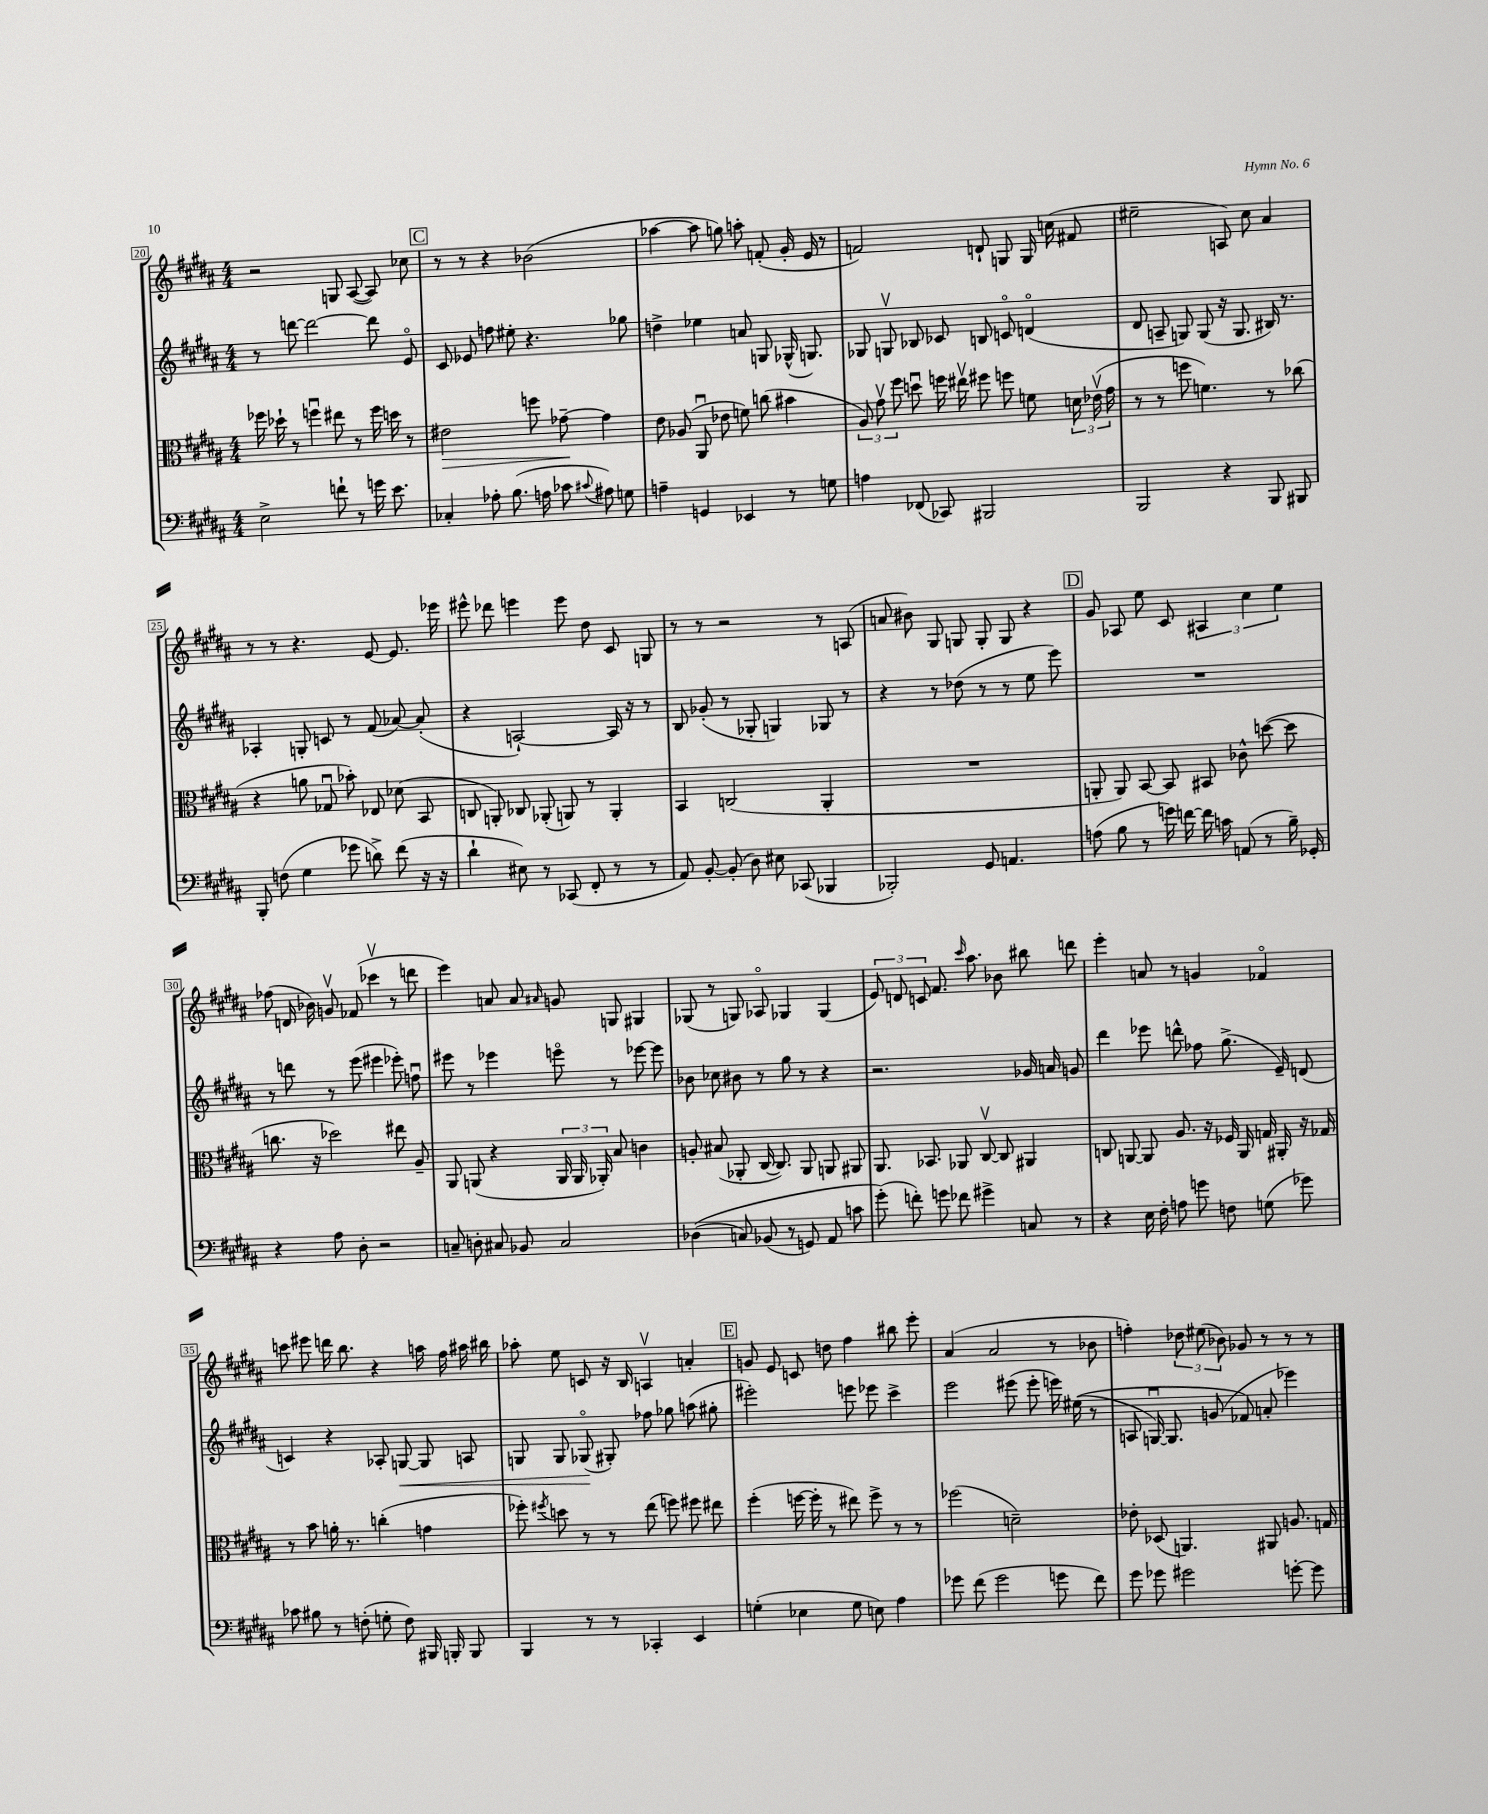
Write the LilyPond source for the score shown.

<<
\new StaffGroup <<
\new Staff = "s0" {
    \clef treble \key b \major \numericTimeSignature \time 4/4
    \autoBeamOff r2 g8 ais8~( ais8) ces''8 |
    \mark \markup { \box "C" } r8 r8 r4 bes'2( |
    aes''4~ aes''8 g''8) a''8-. f'8-.( gis'16-. e'16 r8 |
    f'2) d'8-! g8 g16 c''16( fis'8 |
    eis''2-- a8) cis''8 ais'4 |
    r8 r8 r4. e'8~ e'8. ees'''16 |
    eis'''8-^ des'''8 e'''4 e'''8 dis''8 cis'8 g8 |
    r8 r8 r2 r8 a8( |
    a'8 bis'8) gis8 g8 g8-. g8 r4 |
    \mark \markup { \box "D" } gis'8 aes8 e''8 cis'8 \tuplet 3/2 { ais4 cis''4 e''4 } |
    fes''8( d'16 bes'16) g'8\upbow fes'8( ces'''4\upbow r8 d'''8 |
    e'''4) a'8 a'8 \grace { ais'16 } g'8 g8 gis4 |
    ges8( r8 g8) aes8\flageolet ges4 ges4( |
    \tuplet 3/2 { e'8) d'8 c'8 } fis'8. \grace { cis'''16 } ais''8. bes'8 bis''8 d'''8 |
    e'''4-. a'8 r8 g'4 fes'4\flageolet |
    c'''8 eis'''8 d'''16 b''8. r4 a''16 fis''16 ais''16 bis''16 |
    aes''8-. e''8 c'8 r16 b16 a4\upbow a'4-. |
    \mark \markup { \box "E" } g'8 e'8 c'8 d''8 fis''4 bis''8 e'''8-. |
    ais'4( ais'2 r8 bes'8 |
    f''4-.) \tuplet 3/2 { des''8 eis''8( bes'8) } ges'8 r8 r8 r8 \bar "|." |
}
\new Staff = "s1" {
    \clef treble \key b \major \numericTimeSignature \time 4/4
    \autoBeamOff r8 d'''8~ d'''2~ d'''8 e'8\flageolet |
    \mark \markup { \box "C" } cis'8 ees'8 f''8 eis''8-. r4. ges''8 |
    d''4-> ees''4 a'8 g8 ges16-^( g8.) |
    ges8 g8\upbow bes8 ces'8 b8 c'8\flageolet d'4\flageolet( |
    dis'8 a8-- g8) g8( r16 g8. bis16) r8. |
    aes4-. g8-. c'8 r8 fis'8( aes'8~) aes'8-.( |
    r4 a2~-!) a16 r16 r8 |
    b8 ges'8-.( r8 ges8-. g4) ges8 r8 |
    r4 r8 des''8( r8 r8 e''8 e'''8) |
    \mark \markup { \box "D" } R1 |
    r8 d'''8 r8 e'''8( eis'''4 ees'''8-.) f''8\downbow |
    eis'''8 r8 ees'''4 e'''8\flageolet r8 ees'''8~ ees'''8 |
    bes'8 ces''8 bis'8 r8 gis''8 r8 r4 |
    r2. ges'16 a'16 g'8 |
    dis'''4 ees'''8 d'''8-^ fes''8 gis''8.->( e'16--) d'8( |
    c'4) r4 aes8-. g8~\< g8 a8 |
    g8 g8 ges8\flageolet\!( gis8-.) fes''8 ges''8 a''8( gis''8-. |
    \mark \markup { \box "E" } eis'''2-.) e'''8 ees'''8 cis'''4-> |
    e'''2 eis'''8( eis'''8-. e'''16) eis''16(\( r8 |
    a8 g16~\downbow) g8. g'8( fes'8\) a'8-. ees'''4) \bar "|." |
}
\new Staff = "s2" {
    \clef alto \key b \major \numericTimeSignature \time 4/4
    \autoBeamOff fes''16 des''16-! r8 f''4\downbow eis''8 r8 f''16 d''16 r8 |
    \mark \markup { \box "C" } eis'2\> f''8 ges'8~--\! ges'4 |
    e'8 aes8( ais,8\downbow ees'8 f'8) c''8( bis'4 |
    \tuplet 3/2 { ais8) gis'8\upbow fis''8 } d''8\downbow f''16 eis''16\upbow fis''8 f''8 f'8 \tuplet 3/2 { d'16 ees'16\upbow( gis'16 } |
    r8 r8 f''8 f'4.) r8 ces''8( |
    r4 a'8 ges8\downbow bes'8-.) ees8 des'8( b,8 |
    c8 a,8-.) ces8 aes,8-.( a,8) r8 a,4-. |
    b,4 c2( ais,4-. |
    R1 |
    \mark \markup { \box "D" } a,8-. a,8) b,8~ b,8 bis,8 ces'8-^ d''8~( d''8 |
    c''8. r16 des''2) eis''8 ais8-- |
    ais,8 a,8( r4 \tuplet 3/2 { a,16 a,16 aes,16-.) } b8 c'4 |
    a8-. bis8( aes,8-. cis16~ cis8.) aes,8 a,8 ais,8 |
    ais,8. bes,8. aes,8 cis8~\upbow cis8 ais,4 |
    c8 a,8~ a,8 ais8. r16 fes16 a,16 g16 ais,16-. r16 ges16 |
    r8 b'8 a'16-. r8. c''4-.( g'4 |
    fes''8-.) \acciaccatura { fis''8 } d''8 r8 r8 e''8( f''8) fis''8 eis''8 |
    \mark \markup { \box "E" } fis''4-.( f''16~ f''16-. r8 eis''8) f''8-> r8 r8 |
    fes''2( d'2--) |
    ees'8-. des8( a,4.) ais,8 a8. g16 \bar "|." |
}
\new Staff = "s3" {
    \clef bass \key b \major \numericTimeSignature \time 4/4
    \autoBeamOff e2-> f'8-! r8 g'16 e'8. |
    \mark \markup { \box "C" } ces4-. aes8-. b8.( a16 ces'8 \appoggiatura { cis'8 } ais8) g8 |
    a4-- g,4 ees,4 r8 g8 |
    a4 fes,8( ces,8) bis,,2 |
    b,,2 r4 b,,8 bis,,8 |
    b,,8-. f8( gis4 ges'8 d'8->) fis'8( r16 r16 |
    dis'4-! eis8) r8 ces,8( fis,8-. r8 r8 |
    ais,8) b,8~-. b,8-.( dis8) eis8 ces,8( bes,,4 |
    bes,,2-.) gis,8 a,4. |
    \mark \markup { \box "D" } a8( b8 r8 g'16) f'16~ f'16 c'16 a,8( r8 b16--) ges,16-. |
    r4 ais8 dis8-. r2 |
    c8-- d8-. cis8 bes,8 cis2 |
    des4(\( c8) bes,8( r8 g,8) ais,8 c'8 |
    gis'8-.(\) f'8-.) g'8 fes'8 gis'4-> c8 r8 |
    r4 e16 fis16-. a8 g'8 f8 g8( ges'8) |
    ces'8 bis8 r8 f8-.( g8-. f8) bis,,16 b,,16-. b,,8 |
    b,,4 r8 r8 ces,4-. e,4 |
    \mark \markup { \box "E" } g4-.( ees4 g8 e8) ais4 |
    ges'8 fis'8( ges'2 g'8 fis'8) |
    gis'8 ges'8 gis'2 g'8~-. g'8 \bar "|." |
}
>>
>>
\layout { \context { \Score currentBarNumber = #20 \override BarNumber.stencil = #(make-stencil-boxer 0.1 0.3 ly:text-interface::print) } }
